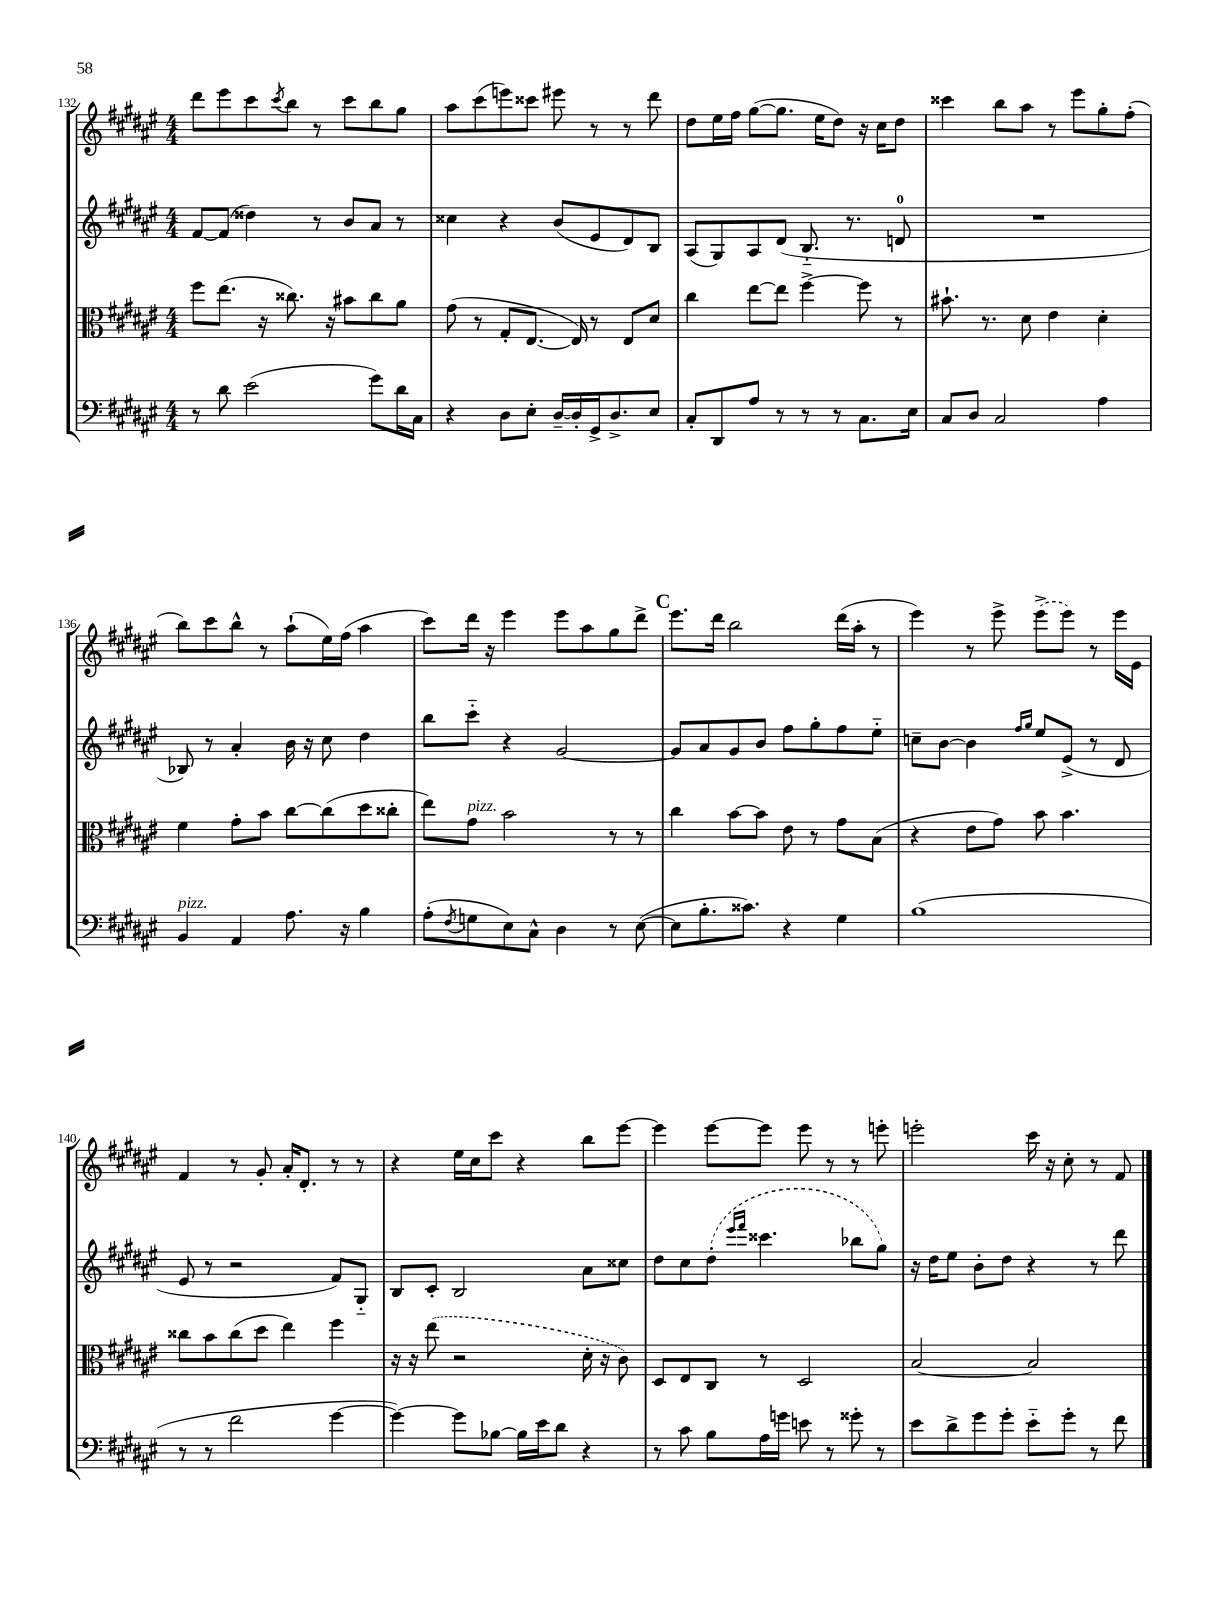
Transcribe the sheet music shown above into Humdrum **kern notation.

**kern	**kern	**kern	**kern
*part4	*part3	*part2	*part1
*staff4	*staff3	*staff2	*staff1
*clefF4	*clefC3	*clefG2	*clefG2
*k[f#c#g#d#a#e#]	*k[f#c#g#d#a#e#]	*k[f#c#g#d#a#e#]	*k[f#c#g#d#a#e#]
*M4/4	*M4/4	*M4/4	*M4/4
=132	=132	=132	=132
8r	8ff#\L	[8f#/L	8ddd#\L
8d#\	(8.ee#\J	(8f#/J]	8eee#\
(2e#\	.	4dd##X\)	8ccc#\
.	16r	.	.
.	.	.	8qccc#/
.	8.cc##X\)	.	8bb\J
.	.	8r	8r
.	16r	.	.
.	8b#X\L	8b/L	8ccc#\L
8g#\L)	8cc##\	8a#/J	8bb\
16d#\L	8a#\J	8r	8gg#\J
16C#\JJ	.	.	.
=133	=133	=133	=133
4r	(8g#\	4cc##X\	8aa#\L
.	8r	.	(8ccc#\
8D#\L	8G#'/L	4r	8eeen\)
8E#'\J	[8.E#/J	.	8ccc##X\J
[16D#~/LL	.	(8b/L	8eee#X\
16D#'/]	16E#/])	.	.
16GG#^/J	8r	8e#/	8r
8.D#^/	.	.	.
.	8E#/L	8d#/)	8r
8E#/J	8d#/J	8B/J	8ddd#\
=134	=134	=134	=134
8C#'/L	4cc#\	(8A#/L	8dd#\L
8DD#/	.	8G#/)	16ee#\L
.	.	.	16ff#\JJ
8A#/J	[8ee#\L	8A#/	([8gg#\L
8r	8ee#\J]	(8d#/J	8.gg#\J]
8r	[4ff#^\	8.B/	.
.	.	.	16ee#\KL
8r	.	.	8dd#\J)
.	.	8.r	.
8.C#\L	8ff#\]	.	16r
.	.	.	16cc#\KL
.	8r	8dn/	8dd#\J
16E#\Jk	.	.	.
=135	=135	=135	=135
8C#/L	8.b#X`\	1r	4ccc##X\
8D#/J	.	.	.
.	8.r	.	.
2C#/	.	.	8bb\L
.	8d#\	.	8aa#\J
.	4e#\	.	8r
.	.	.	8eee#\L
4A#\	4d#'\	.	8gg#'\
.	.	.	(8ff#'\J
!!LO:LB:g=z
=136	=136	=136	=136
!LO:TX:a:i:t=pizz.	!	!	!
4BB/	4f#\	8B-X/)	8bb\L)
.	.	8r	8ccc#\
4AA#/	8g#'\L	4a#'/	8bb^^\J
.	8b\J	.	8r
8.A#\	[8cc#\L	16b\	(8aa#`\L
.	.	16r	.
.	(8cc#\]	8cc#\	16ee#\L)
16r	.	.	(16ff#\JJ
4B\	8dd#\	4dd#\	4aa#\
.	8cc##X'\J	.	.
=137	=137	=137	=137
(8A#'\L	8ee#\L)	8bb\L	8ccc#\L)
8qF#/	.	.	.
!	!LO:TX:a:i:t=pizz.	!	!
8Gn\	8g#\J	8ccc#\J	16ddd#\Jk
.	.	.	16r
8E#\)	2b\	4r	4eee#\
8C#^^\J	.	.	.
4D#\	.	[2g#/	8eee#\L
.	.	.	8aa#\
8r	8r	.	8gg#\
([8E#\	8r	.	8ddd#^\J
!!LO:REH:place=s1:t=C
=138	=138	=138	=138
8E#\L]	4cc#\	8g#/L]	8.eee#\L
8.B'\	.	8a#/	.
.	.	.	16ddd#\Jk
.	[8b\L	8g#/	2bb\
8.c##X\J)	.	.	.
.	8b\J]	8b/J	.
4r	8e#\	8ff#\L	.
.	8r	8gg#'\	.
4G#\	8g#\L	8ff#\	(16ddd#\LL
.	.	.	16aa#'\JJ
.	(8B\J	8ee#\J	8r
=139	=139	=139	=139
(1B	4r	8ccn~\L	4eee#\)
.	.	[8b\J	.
.	8e#\L	4b\]	8r
.	8g#\J)	.	8eee#^\
.	.	16qqff#/LL	.
.	.	16qqgg#/JJ	.
.	8b\	8ee#/L	(8eee#^\L
.	4.b\	(8e#^/J	8eee#\J)
.	.	8r	8r
.	.	8d#/	16eee#\LL
.	.	.	16e#\JJ
!!LO:LB:g=z
=140	=140	=140	=140
8r	8cc##X\L	8e#/	4f#/
8r	8b\	8r	.
2f#\	(8cc##\	2r	8r
.	8dd#\J	.	8g#'/
.	4ee#\)	.	16a#'/KL
.	.	.	8.d#'/J
[4g#\	4ff#\	8f#/L)	8r
.	.	8G#/J	8r
=141	=141	=141	=141
4g#\_)	16r	8B/L	4r
.	16r	.	.
.	(8ee#\	8c#'/J	.
8g#\L]	2r	2B/	16ee#\LL
.	.	.	16cc#\J
[8B-X\J	.	.	8ccc#\J
16B-\LL]	.	.	4r
16e#\J	.	.	.
8d#\J	.	.	.
4r	16d#'\	8a#\L	8bb\L
.	16r	.	.
.	8c#\)	8cc##X\J	[8eee#\J
=142	=142	=142	=142
8r	8D#/L	8dd#\L	4eee#\]
8c#\	8E#/	8cc#\	.
8B\L	8C#/J	(8dd#'\J	[8eee#\L
.	.	16qqeee#/LL	.
.	.	16qqfff#/JJ	.
16A#\L	8r	4.ccc##X\	8eee#\J]
16gn\JJ	.	.	.
8en\	2D#/	.	8eee#\
8r	.	.	8r
8g##X'\	.	8bb-X\L	8r
8r	.	8gg#\J)	8eeen'\
=143	=143	=143	=143
8e#\L	[2B/	16r	2eeen'\
.	.	16dd#\KL	.
8d#^\	.	8ee#\J	.
8g#\	.	8b'\L	.
8g#'\J	.	8dd#\J	.
8e#\L	2B/]	4r	16ccc#\
.	.	.	16r
8g#'\J	.	.	8cc#'\
8r	.	8r	8r
8f#\	.	8ddd#\	8f#/
==	==	==	==
*-	*-	*-	*-
